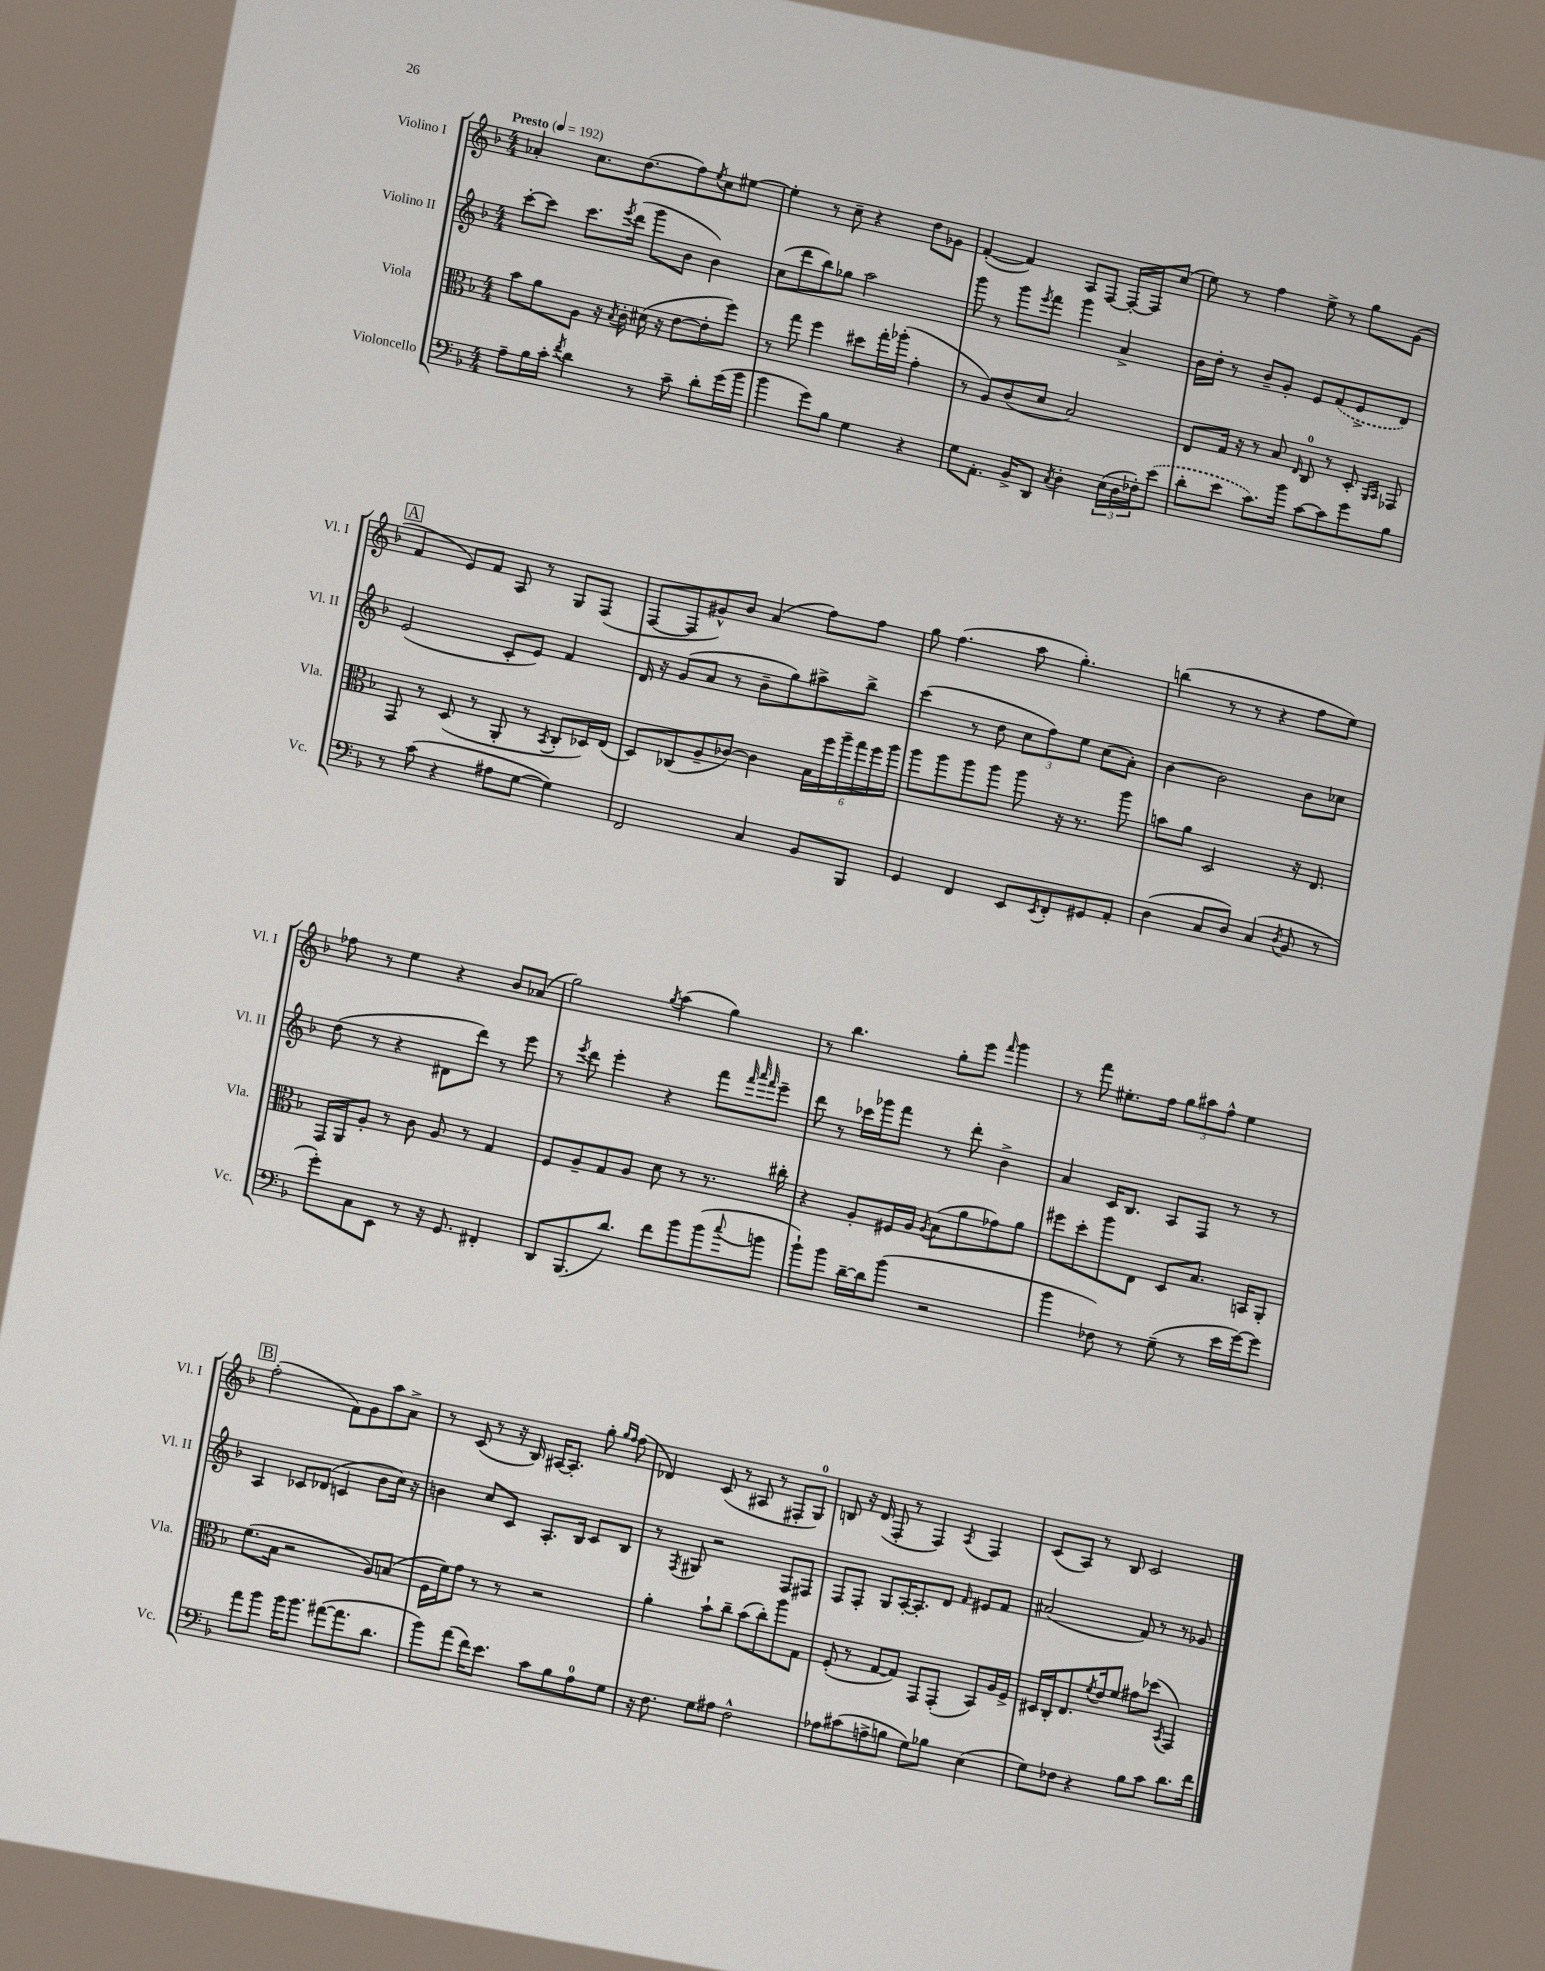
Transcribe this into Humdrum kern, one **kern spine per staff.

**kern	**kern	**kern	**kern
*staff4	*staff3	*staff2	*staff1
*clefF4	*clefC3	*clefG2	*clefG2
*k[b-]	*k[b-]	*k[b-]	*k[b-]
*M4/4	*M4/4	*M4/4	*M4/4
*MM192	*MM192	*MM192	*MM192
8A~	8b-	[8ccc'	4a-'
16B-	8a	8ccc]	.
16c'	.	.	.
8qf	.	.	.
4d	8A	8.ccc	8.cc
.	16r	.	.
.	8qB-	8qeee	.
.	16c'	(16ddd	(8.dd
8r	(16d#	8ggg	.
.	16r	.	.
8c~	[8e	8b-	8ff)
.	.	.	8qee
8d'	8e']	4b-)	8cc
(16g	8ff)	.	[8ee#
16b-	.	.	.
=	=	=	=
4b-	8r	(8cc	4ee#']
.	8gg	8ddd	.
8g)	4ff	8bb-)	8r
8B-	.	8gg-	8cc~
4G	8dd#	2aa	4r
.	16gg'	.	.
.	(16aa-'	.	.
4r	4g'	.	8dd
.	.	.	8g-
=	=	=	=
8G	8r	8ggg	([4f'
8.AA'	8A)	8r	.
.	(8c	8ggg	4f])
16BB-^	.	.	.
.	.	8qeee	.
8DD	8d	8fff	.
8qC	.	.	.
4D'	2B-)	4ggg	8A
.	.	.	[8F
(24E	.	4a^	16F'_
24D	.	.	.
.	.	.	16F]
24F-')	.	.	.
(8e	.	.	(8cc
=	=	=	=
8d'	8E	16b-	8ee)
.	.	16dd'	.
8e	16G	8r	8r
.	16r	.	.
8.c)	8r	8b-~	4ff
.	8B-	8g'	.
16b-	.	.	.
.	16qqE	.	.
[8c	8C	8e	8ee^
8c]	8r	(8f	8r
8g	8D'	8e^	8gg
.	16qqAA	.	.
.	16qqBB-	.	.
8B-	8GG-	8d)	(8g
=	=	=	=
8r	8GG	(2e	4f
(8c	8r	.	.
4r	(8D	.	8e)
.	8r	.	8f
8A#	8AA'	8c'	8A
[8G	8r	8e)	8r
.	8qBB-	.	.
4G])	8C'	4f	8G
.	16D-)	.	(8F
.	(16E	.	.
=	=	=	=
2FF	8D)	16d	[8F
.	.	16r	.
.	(8C-	(8g	8F]
.	8A~	8a	8g#^^)
.	[8c-)	8r	8b-
4C	4c-]	8b-~	(4a
.	.	8gg)	.
8BB-	24B-	8aa#^	8ff)
.	24ff	.	.
.	24aa~	.	.
8BBB-	24gg	8bb-^	8ff
.	24ff	.	.
.	24aa	.	.
=	=	=	=
4GG	8aa	(4ccc	8gg
.	8aa	.	(4.ff
4FF	8aa	8r	.
.	8aa	8dd	.
8EE	8aa	12cc	8aa
.	.	12ff)	.
8qEE	.	.	.
8FF'	16r	.	4.gg')
.	.	12ee	.
.	8.r	.	.
8GG#	.	(8cc	.
8AA'	8aa	8a')	.
=	=	=	=
(4D	8b	[4b-	(4bb
.	8a	.	.
8C	2D	2b-]	8r
8D)	.	.	8r
(4C	.	.	4r
8qD	.	.	.
8BB-	16r	8b-	8ff
.	8.E	.	.
8r	.	8cc-	8ee)
=	=	=	=
8g')	16GG	(8dd	8ff-
.	16AA	.	.
8C	8A'	8r	8r
8EE	8r	4r	4ee
8r	8c	.	.
16r	8A	8d#	4r
8.GG	.	.	.
.	8r	8ddd)	.
4FF#'	4G	8r	8b-
.	.	8eee	(8a-
=	=	=	=
8DD	8F	8r	2gg)
.	.	8qeee	.
(8.BBB-	8A~	8ddd	.
.	8G	4eee'	.
8.d)	.	.	.
.	8A	.	.
.	.	.	8qgg
8f	8d	4r	(4aa
8b-	8r	.	.
(8b-	8.r	8fff	4gg)
.	.	32qqfff	.
.	.	32qqaaa	.
8qqcc	.	32qqfff	.
8b	.	8eee~	.
.	16cc#'	.	.
=	=	=	=
8b-`)	4r	8ddd	8r
8b-	.	8r	4.bb-
[16d~	8A'	16ccc-	.
16d]	.	16ggg-	.
(8b-	16F#	8fff	.
.	16A	.	.
.	8qA	.	.
2r	(8B-	8r	8gg'
.	8a	8ddd'	8eee
.	.	.	16qqfff
.	8g-)	4b-^	4ggg
.	8a	.	.
=	=	=	=
4b-	8ff#	4a	8r
.	8dd'	.	8fff
8F-)	8aa	16c	8.ee#'
.	.	8.B-	.
8r	8E	.	.
.	.	.	16ff
(8G~	8D	8A	12gg
.	.	.	12aa#
8r	8.B-	8F	.
.	.	.	12ff^^
16e	.	8r	4ee#
[16g)	16BB	.	.
8g]	8AA'	8r	.
=	=	=	=
8a	(8.f	4A	(2ff'
8b-	.	.	.
.	16B-	.	.
16b-	2r	8c-	.
8.b-	.	.	.
.	.	(8d-	.
([8a#	.	4c	8f)
8.a#]	.	.	8g
.	8A)	8b-	8aa
8.d	.	.	.
.	(8B	16cc)	8a^
.	.	16r	.
=	=	=	=
8b-)	16F	4b	8r
.	16f)	.	.
(8a	8g	.	(8c
16f)	8r	8cc	8r
8.e	.	.	.
.	8r	8c	16r
.	.	.	16B-)
8c	2r	8.A'	[16A#
.	.	.	8.A#']
8B-	.	.	.
.	.	16B-	.
8A	.	8c	8gg'
.	.	.	16qqgg
.	.	.	16qqff
8G	.	8B-	(8ff
=	=	=	=
16r	4a'	8r	4d-)
8.F	.	.	.
.	.	8qF	.
.	.	8G#	.
8G	8b-`	2r	(8c
8A#	8cc~	.	8r
2F^^	(8b-	.	8A#
.	8cc')	.	8r
.	8aa	8F	8F#'
.	8G	8F#	8G)
=	=	=	=
8A-	(8F'	8F	8B
(8c#	8r	8F'	16r
.	.	.	(16d
8A^	[8G	8G	8F'
8B	8G])	[16A'	8r
.	.	8.A']	.
8G)	8GG	.	4F)
8B-	(8GG'	8d	.
.	.	16qqf	8qA
(4E	8BB-)	8e#	4F
.	16A	8f	.
.	16F^	.	.
=	=	=	=
8G)	16D#	(2a#	(8c
.	16C'	.	.
8F-	8.E	.	8A)
4r	.	.	8r
.	8qf	.	.
.	16e	.	.
.	8f	.	8B-
8B-	8g#	8f)	2c
8c	(8dd-	8r	.
.	8qBB-	.	.
8.d	4GG)	8r	.
.	.	8g-	.
16f	.	.	.
==	==	==	==
*-	*-	*-	*-
